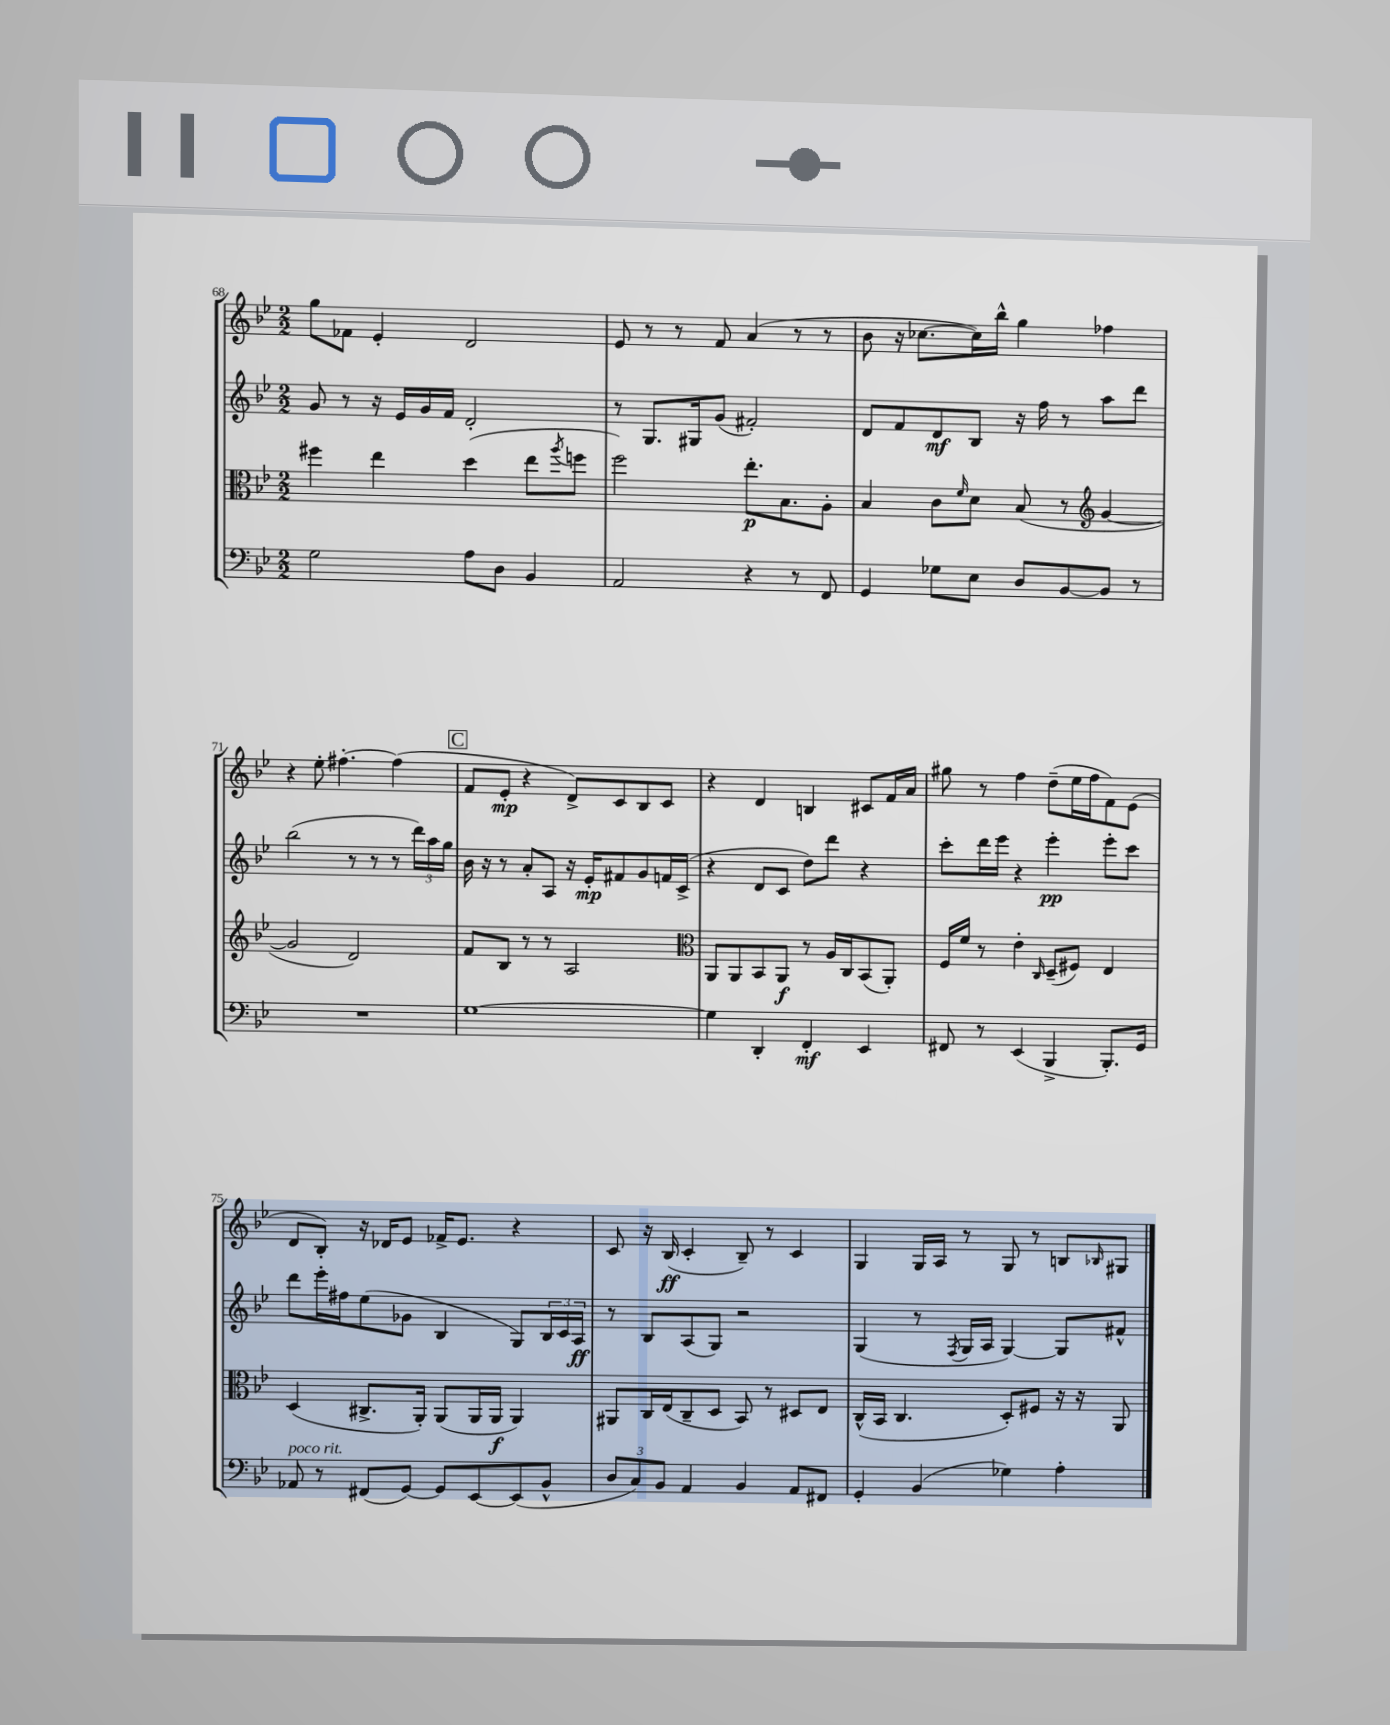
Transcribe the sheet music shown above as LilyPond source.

<<
\new StaffGroup <<
\new Staff = "s0" {
    \clef treble \key bes \major \numericTimeSignature \time 2/2
    g''8 fes'8 ees'4-. d'2 |
    ees'8 r8 r8 f'8 a'4( r8 r8 |
    bes'8 r16 ces''8.~ ces''16) bes''16-^ g''4 fes''4 |
    r4 ees''8-. fis''4.~-. fis''4( |
    \mark \markup { \box "C" } f'8 ees'8-.\mp r4 d'8->) c'8 bes8 c'8 |
    r4 d'4 b4 cis'8 f'16 a'16 |
    gis''8 r8 f''4 d''8--( ees''16 f''16 f'8) ees'8( |
    d'8 bes8-.) r16 des'16 ees'8 fes'16-> ees'8. r4 |
    c'8 r16 bes16\ff( c'4-. bes8--) r8 c'4 |
    g4 g16 a16 r8 g8 r8 b8 \grace { bes16 } gis8 \bar "|." |
}
\new Staff = "s1" {
    \clef treble \key bes \major \numericTimeSignature \time 2/2
    g'8 r8 r16 ees'16 g'16 f'16 d'2-. |
    r8 g8. gis16 g'8( fis'2-.) |
    d'8 f'8 d'8\mf bes8 r16 f''16 r8 a''8 d'''8 |
    bes''2( r8 r8 r8 \tuplet 3/2 { d'''16) a''16 g''16 } |
    \mark \markup { \box "C" } bes'16 r16 r8 a'8-. a8 r16 ees'16-.\mp fis'8 g'8 f'16 c'16->( |
    r4 d'8 c'8 d''8) d'''8 r4 |
    c'''8-. d'''16 ees'''16 r4 ees'''4-.\pp ees'''8-. c'''8 |
    d'''8 ees'''16-. fis''16 ees''8( ges'8 bes4 g8) \tuplet 3/2 { bes16 c'16 a16\ff } |
    r8 bes8 a8( g8) r2 |
    g4( r8 \acciaccatura { f8 } g16 a16 g4~) g8 fis'8-^ \bar "|." |
}
\new Staff = "s2" {
    \clef alto \key bes \major \numericTimeSignature \time 2/2
    fis''4 ees''4 d''4( ees''8 \acciaccatura { a''8 } f''8 |
    f''2) ees''8.-.\p bes8. a8-. |
    bes4 c'8 \grace { f'16 } d'8 bes8( r8 \clef treble g'4~ |
    g'2 d'2) |
    \mark \markup { \box "C" } f'8 bes8 r8 r8 a2 |
    \clef alto a,8 a,8 bes,8 a,8\f r8 a16 c16 bes,8( a,8-.) |
    f16 f'16 r8 ees'4-. \grace { c16 } d8--( fis8) ees4 |
    d4( cis8.-> a,16-.) a,8( a,16 a,16\f a,4) |
    ais,8 c16 ees16( c8-- d8 bes,8) r8 dis8 ees8 |
    c16-^( bes,16 c4. d8-.) fis8 r16 r16 a,8 \bar "|." |
}
\new Staff = "s3" {
    \clef bass \key bes \major \numericTimeSignature \time 2/2
    g2 a8 d8 bes,4 |
    a,2 r4 r8 f,8 |
    g,4 ges8 ees8 d8 bes,8~ bes,8 r8 |
    R1 |
    \mark \markup { \box "C" } g1~ |
    g4 d,4-. f,4-.\mf ees,4 |
    fis,8 r8 ees,4( bes,,4-> bes,,8.-.) g,16 |
    aes,8^\markup { \italic "poco rit." } r8 fis,8( g,8~) g,8 ees,8~ ees,8( bes,8-^ |
    \tuplet 3/2 { d8 c8) bes,8 } a,4 bes,4 a,8 fis,8 |
    g,4-. bes,4( ges4) a4-. \bar "|." |
}
>>
>>
\layout { \context { \Score currentBarNumber = #68 } }
